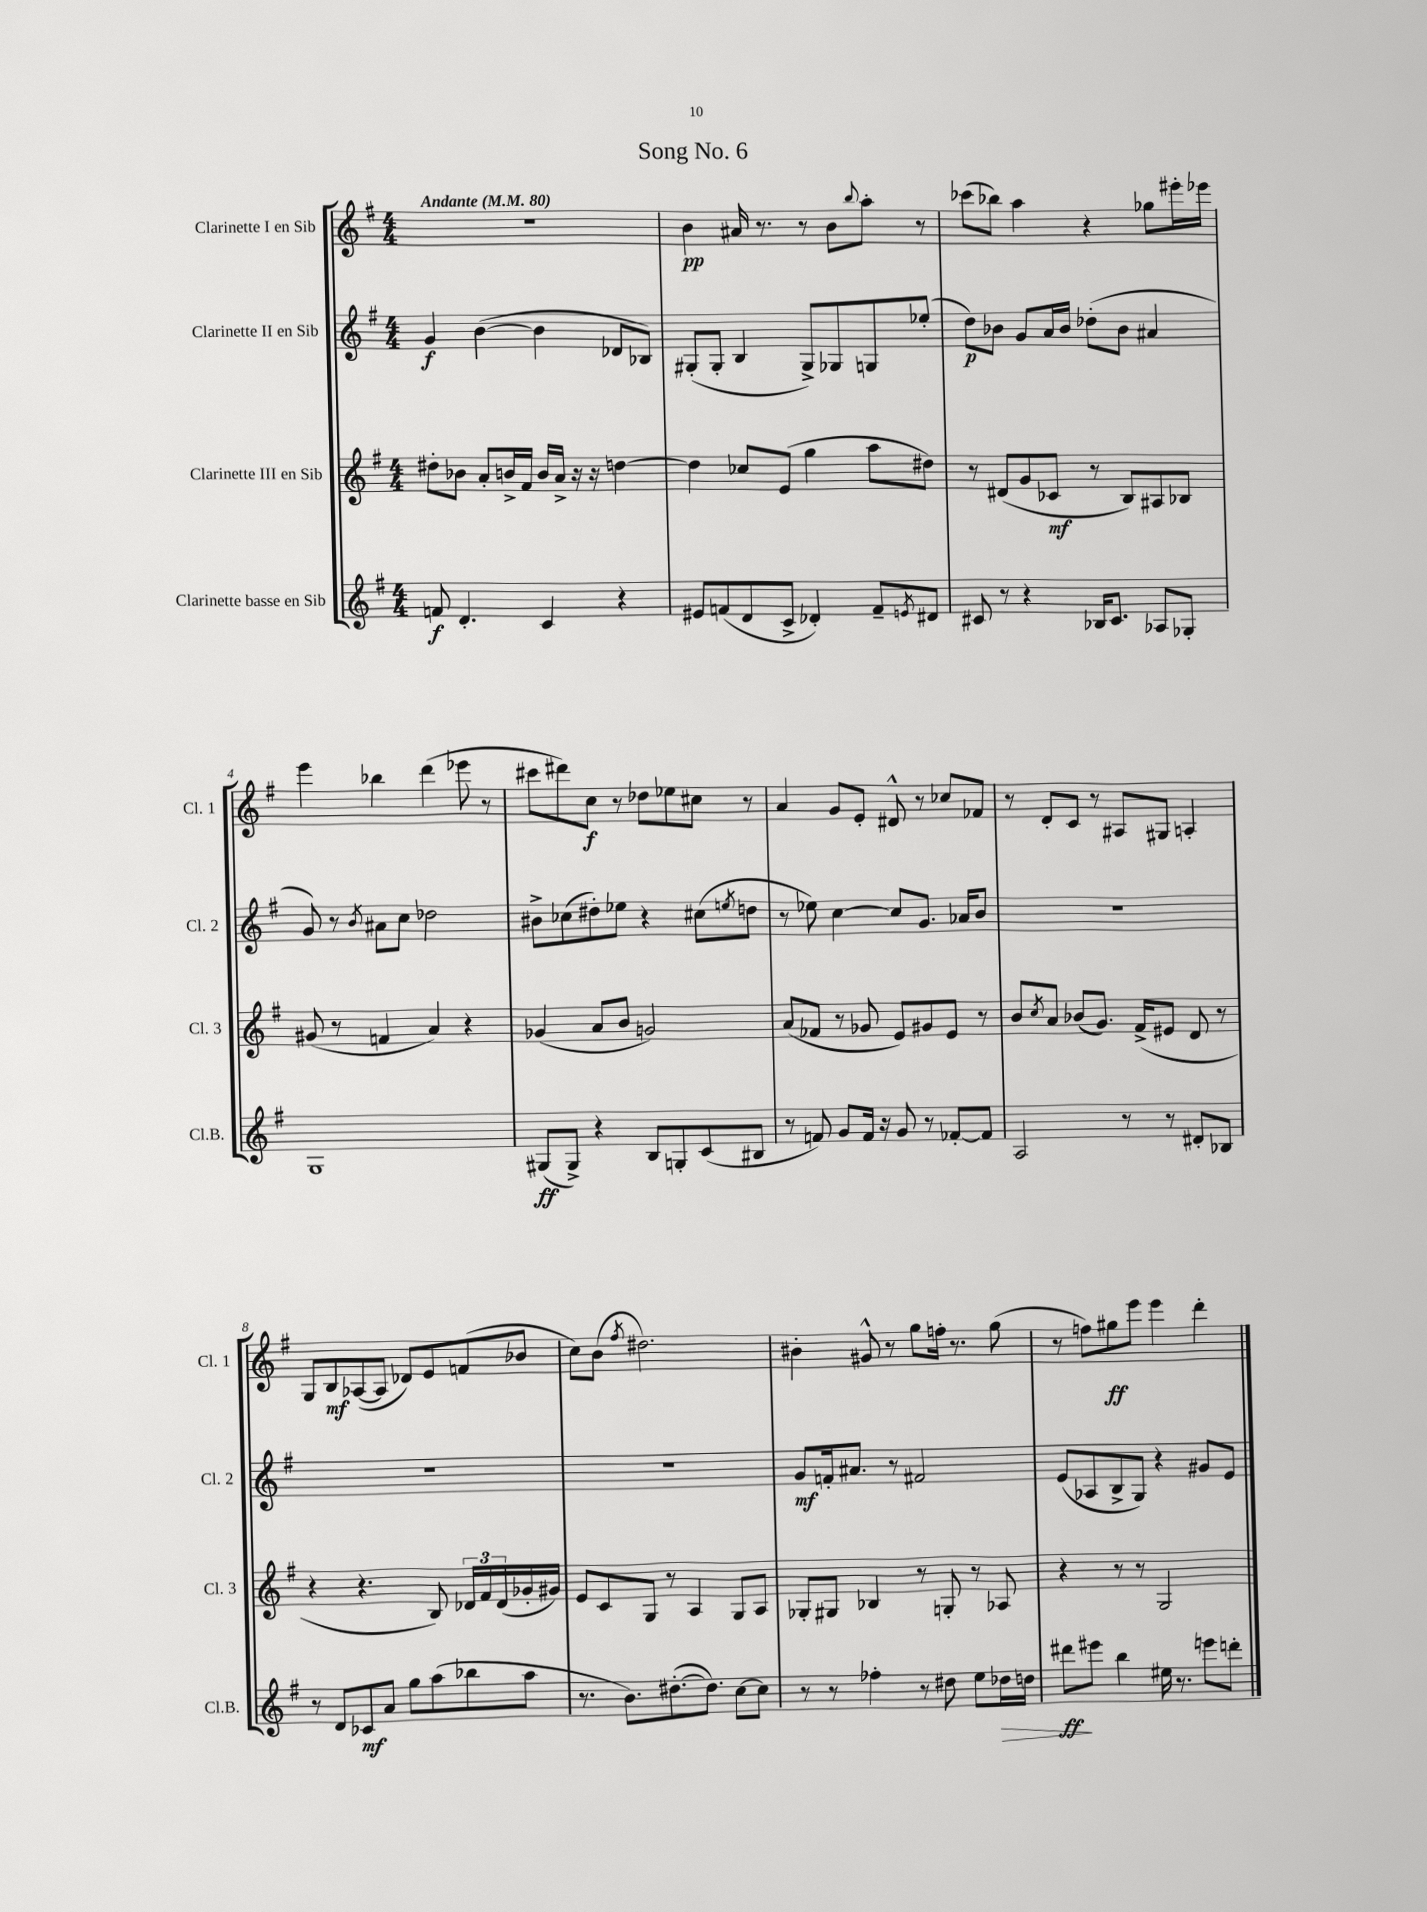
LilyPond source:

\header { title = "Song No. 6" }
<<
\new StaffGroup <<
\new Staff = "s0" \with { instrumentName = "Clarinette I en Sib" shortInstrumentName = "Cl. 1" } {
    \clef treble \key g \major \numericTimeSignature \time 4/4 \tempo "Andante" 4 = 80
    R1 |
    b'4\pp ais'16 r8. r8 b'8 \appoggiatura { b''8 } a''8-. r8 |
    ces'''8( bes''8) a''4 r4 ges''8 eis'''16-. ees'''16 |
    e'''4 bes''4 d'''4( ees'''8 r8 |
    cis'''8 dis'''8) c''8\f r8 des''8 ees''8 cis''8 r8 |
    a'4 g'8 e'8-. dis'8-^ r8 ces''8 fes'8 |
    r8 d'8-. c'8 r8 ais8 gis8 a4-. |
    g8 b8\mf aes8~( aes8 des'8) e'8 f'8( bes'8 |
    c''8) b'8( \acciaccatura { fis''8 } dis''2.) |
    bis'4-. gis'8-^ r8 g''8 f''16-. r8. g''8( |
    r8 f''8) gis''8\ff e'''8 e'''4 d'''4-. \bar "|." |
}
\new Staff = "s1" \with { instrumentName = "Clarinette II en Sib" shortInstrumentName = "Cl. 2" } {
    \clef treble \key g \major \numericTimeSignature \time 4/4
    g'4\f b'4~( b'4 des'8 bes8) |
    gis8-.( gis8-. b4 gis8->) ges8 g8 ees''8-.( |
    d''8\p) bes'8 g'8 a'16 bes'16 des''8-.( bes'8 ais'4 |
    g'8) r8 \acciaccatura { b'8 } ais'8 c''8 des''2 |
    bis'8-> ces''8( dis''8-.) ees''8 r4 cis''8( \acciaccatura { e''8 } d''8 |
    r8 ees''8) c''4~ c''8 g'8. aes'16 b'8 |
    R1 |
    R1 |
    R1 |
    g'8\mf f'16-. ais'8. r8 fis'2 |
    e'8( aes8 b8-> g8) r4 gis'8 e'8 \bar "|." |
}
\new Staff = "s2" \with { instrumentName = "Clarinette III en Sib" shortInstrumentName = "Cl. 3" } {
    \clef treble \key g \major \numericTimeSignature \time 4/4
    dis''8-. bes'8 a'8-. b'16-> fis'16 b'16 a'16-> r16 r16 d''4~ |
    d''4 ces''8 e'8( g''4 a''8 dis''8) |
    r8 dis'8( g'8 ces'8\mf r8 b8) ais8 bes8 |
    gis'8( r8 f'4 a'4) r4 |
    ges'4( a'8 b'8 g'2) |
    a'8( fes'8 r8 ges'8 e'8) gis'8 e'8 r8 |
    b'8 \acciaccatura { c''8 } a'8 bes'8( g'8.) fis'16->( eis'8 d'8 r8 |
    r4 r4. b8) \tuplet 3/2 { des'16 fis'16 des'16( } ges'16-. gis'16) |
    e'8 c'8 g8 r8 a4 g8 a8 |
    ges8-. gis8 bes4 r8 g8-. r8 aes8 |
    r4 r8 r8 g2 \bar "|." |
}
\new Staff = "s3" \with { instrumentName = "Clarinette basse en Sib" shortInstrumentName = "Cl.B." } {
    \clef treble \key g \major \numericTimeSignature \time 4/4
    f'8\f d'4.-. c'4 r4 |
    eis'8 f'8( d'8 c'8-> des'4-.) f'8-- \acciaccatura { e'8 } dis'8 |
    cis'8 r8 r4 bes16 cis'8. aes8 ges8-. |
    g1 |
    gis8\ff( gis8->) r4 b8 g8-. c'8( bis8 |
    r8 f'8) g'8 f'16 r16 g'8 r8 fes'8~-. fes'8 |
    a2 r8 r8 dis'8-. bes8 |
    r8 d'8 ces'8\mf a'8 g''8 a''8( bes''8 a''8 |
    r8. b'8.) dis''8.~-.( dis''8.) c''8~ c''8 |
    r8 r8 fes''4-. r8 dis''8 e''8 des''16\> d''16 |
    dis'''8\ff\! eis'''8 b''4 eis''16 r8. e'''8 d'''8-. \bar "|." |
}
>>
>>
